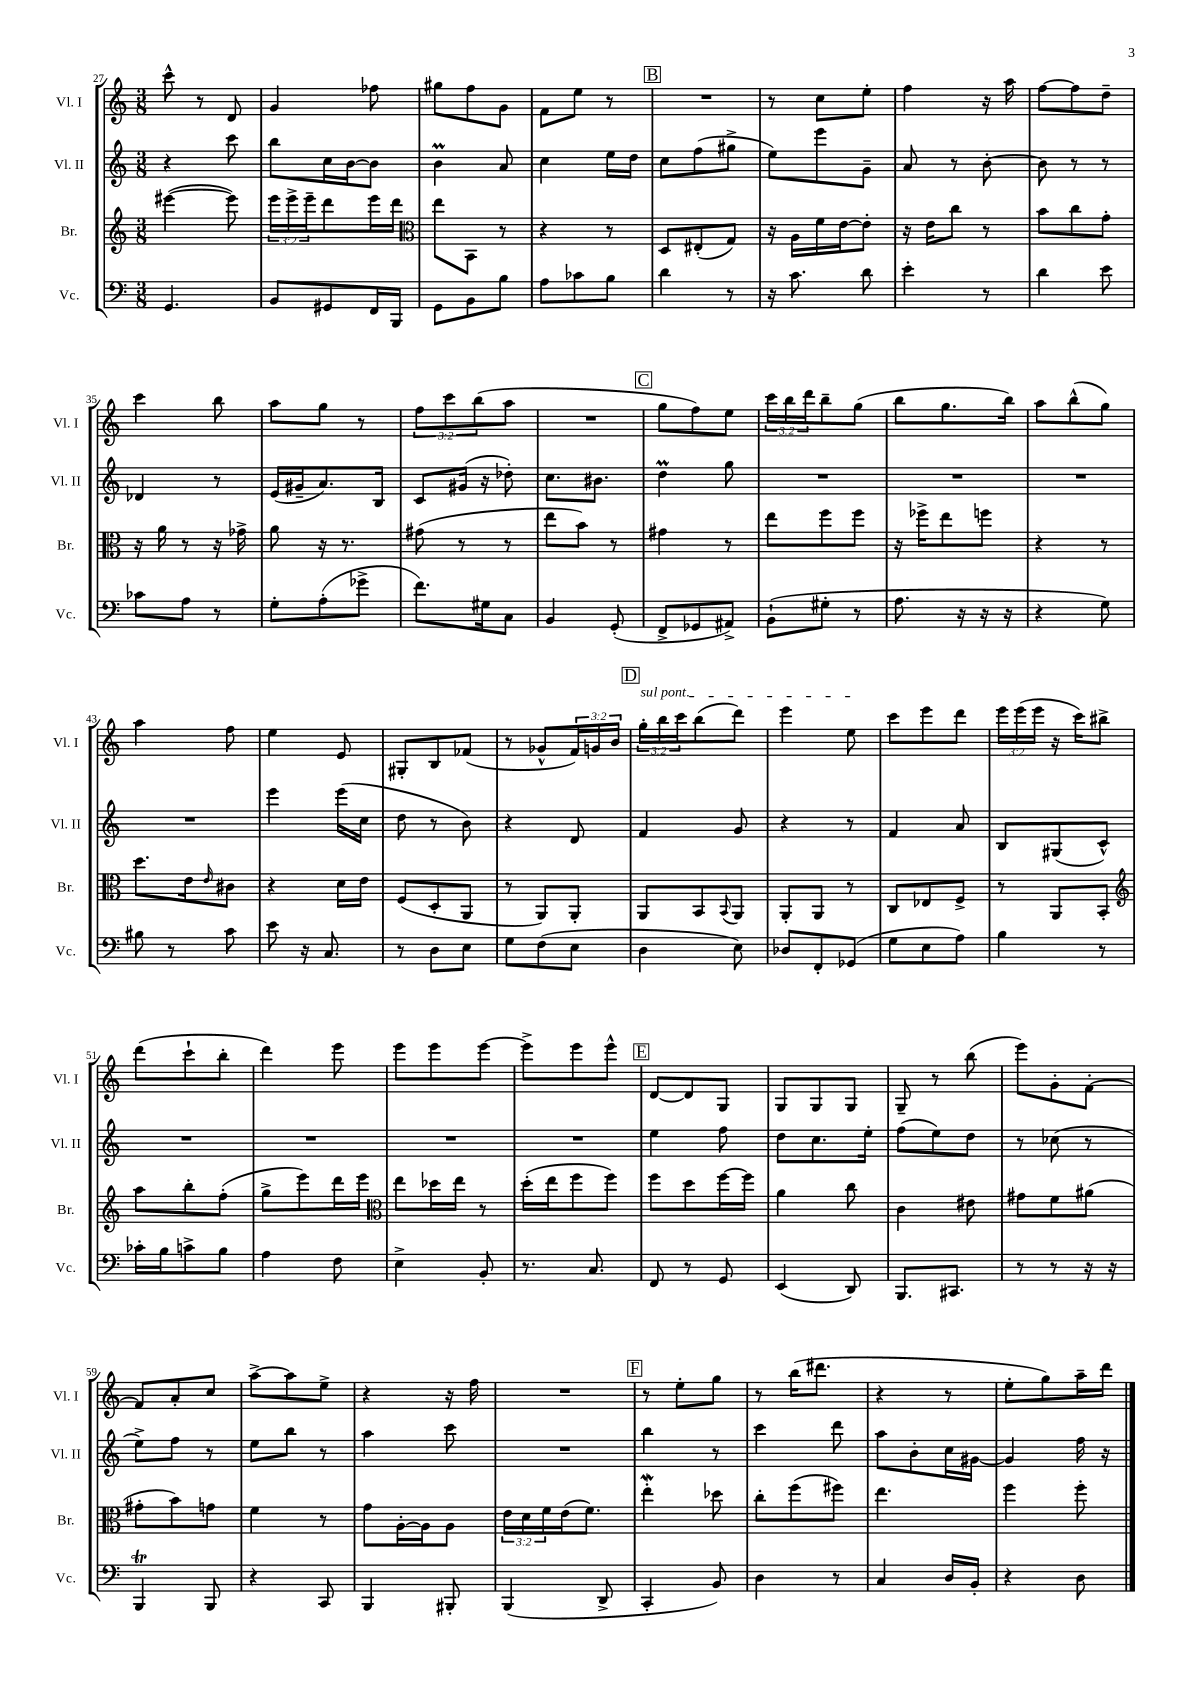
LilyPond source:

<<
\new StaffGroup <<
\new Staff = "s0" \with { instrumentName = "Vl. I" shortInstrumentName = "Vl. I" } {
    \clef treble \key c \major \numericTimeSignature \time 3/8 \override Staff.TupletNumber.text = #tuplet-number::calc-fraction-text
    c'''8-^ r8 d'8 |
    g'4 fes''8 |
    gis''8 f''8 g'8 |
    f'8 e''8 r8 |
    \mark \markup { \box "B" } R4. |
    r8 c''8 e''8-. |
    f''4 r16 a''16 |
    f''8~ f''8 d''8-- |
    c'''4 b''8 |
    a''8 g''8 r8 |
    \tuplet 3/2 { f''8 c'''8 b''8( } a''8 |
    R4. |
    \mark \markup { \box "C" } g''8 f''8) e''8 |
    \tuplet 3/2 { c'''16 b''16 d'''16 } b''8-- g''8( |
    b''8 g''8. b''16) |
    a''8 b''8-^( g''8) |
    a''4 f''8 |
    e''4 e'8 |
    gis8-. b8 fes'8( |
    r8 ges'8-^ \tuplet 3/2 { f'16) g'16 b'16 } |
    \mark \markup { \box "D" } \tuplet 3/2 { \once \override TextSpanner.bound-details.left.text = \markup { \italic "sul pont." } g''16-.\startTextSpan b''16 c'''16 } b''8( d'''8) |
    e'''4 e''8\stopTextSpan |
    c'''8 e'''8 d'''8 |
    \tuplet 3/2 { e'''16 e'''16( e'''16 } r16 c'''16) bis''8-> |
    d'''8( c'''8-! b''8-. |
    d'''4) e'''8 |
    e'''8 e'''8 e'''8~ |
    e'''8-> e'''8 e'''8-^ |
    \mark \markup { \box "E" } d'8~ d'8 g8 |
    g8 g8 g8 |
    g8-- r8 b''8( |
    e'''8) g'8-. f'8~-. |
    f'8 a'8-. c''8 |
    a''8~-> a''8 e''8-> |
    r4 r16 f''16 |
    R4. |
    \mark \markup { \box "F" } r8 e''8-. g''8 |
    r8 b''16( dis'''8. |
    r4 r8 |
    e''8-. g''8) a''16-- d'''16 \bar "|." |
}
\new Staff = "s1" \with { instrumentName = "Vl. II" shortInstrumentName = "Vl. II" } {
    \clef treble \key c \major \numericTimeSignature \time 3/8
    r4 c'''8 |
    b''8 c''16 b'16~ b'8 |
    b'4\prall a'8 |
    c''4 e''16 d''16 |
    \mark \markup { \box "B" } c''8 f''8( gis''8-> |
    e''8) e'''8 g'8-- |
    a'8 r8 b'8~-. |
    b'8 r8 r8 |
    des'4 r8 |
    e'16( gis'16-- a'8.) b16 |
    c'8 gis'16( r16 des''8-.) |
    c''8. bis'8. |
    \mark \markup { \box "C" } d''4\prall g''8 |
    R4. |
    R4. |
    R4. |
    R4. |
    e'''4 e'''16( c''16 |
    d''8 r8 b'8) |
    r4 d'8 |
    \mark \markup { \box "D" } f'4 g'8 |
    r4 r8 |
    f'4 a'8 |
    b8 gis8( c'8-^) |
    R4. |
    R4. |
    R4. |
    R4. |
    \mark \markup { \box "E" } e''4 f''8 |
    d''8 c''8. e''16-. |
    f''8( e''8) d''8 |
    r8 ces''8( r8 |
    e''8->) f''8 r8 |
    e''8 b''8 r8 |
    a''4 c'''8 |
    R4. |
    \mark \markup { \box "F" } b''4 r8 |
    c'''4 d'''8 |
    a''8 b'8-. c''16 gis'16~ |
    gis'4 f''16 r16 \bar "|." |
}
\new Staff = "s2" \with { instrumentName = "Br." shortInstrumentName = "Br." } {
    \clef treble \key c \major \numericTimeSignature \time 3/8 \override Staff.TupletNumber.text = #tuplet-number::calc-fraction-text
    eis'''4~( eis'''8) |
    \tuplet 3/2 { e'''16 e'''16-> e'''16-- } d'''8 e'''16 d'''16 |
    \clef alto e''8 b,8 r8 |
    r4 r8 |
    \mark \markup { \box "B" } d8 eis8-.( g8) |
    r16 a16 f'16 e'16~ e'8-. |
    r16 e'16 c''8 r8 |
    b'8 c''8 g'8-. |
    r16 a'16 r8 r16 ges'16-> |
    a'8 r16 r8. |
    gis'8( r8 r8 |
    e''8 b'8) r8 |
    \mark \markup { \box "C" } gis'4 r8 |
    e''8 f''8 f''8 |
    r16 fes''16-> e''8 f''8 |
    r4 r8 |
    d''8. e'16 \grace { e'16 } cis'8 |
    r4 d'16 e'16 |
    f8( d8-. a,8 |
    r8 a,8) a,8-. |
    \mark \markup { \box "D" } a,8 b,8 \appoggiatura { b,8 } a,8 |
    a,8-. a,8 r8 |
    c8 ees8 f8-> |
    r8 a,8 b,8-. |
    \clef treble a''8 b''8-. f''8-.( |
    g''8-> e'''8) d'''16 e'''16 |
    \clef alto e''8 des''16 e''16 r8 |
    d''16-.( e''16 f''8 f''8) |
    \mark \markup { \box "E" } f''8 d''8 f''16~ f''16 |
    a'4 c''8 |
    c'4 eis'8 |
    gis'8 f'8 ais'8( |
    gis'8-. b'8) g'8 |
    f'4 r8 |
    g'8 a16~-. a16 a8 |
    \tuplet 3/2 { e'16 d'16 f'16 } e'16( f'8.) |
    \mark \markup { \box "F" } e''4-.\mordent des''8 |
    c''8-. f''8( fis''8) |
    e''4. |
    f''4 f''8-. \bar "|." |
}
\new Staff = "s3" \with { instrumentName = "Vc." shortInstrumentName = "Vc." } {
    \clef bass \key c \major \numericTimeSignature \time 3/8
    g,4. |
    b,8 gis,8 f,16 b,,16 |
    g,8 b,8 b8 |
    a8 ces'8 b8 |
    \mark \markup { \box "B" } d'4 r8 |
    r16 c'8. d'8 |
    e'4-. r8 |
    d'4 e'8 |
    ces'8 a8 r8 |
    g8-. a8-.( ges'8-> |
    f'8.) gis16 c8 |
    b,4 g,8-.( |
    \mark \markup { \box "C" } f,8-> ges,8 ais,8->) |
    b,8-!( gis8-. r8 |
    a8. r16 r16 r16 |
    r4 g8) |
    bis8 r8 c'8 |
    e'8 r16 c8. |
    r8 d8 e8 |
    g8 f8( e8 |
    \mark \markup { \box "D" } d4 e8) |
    des8 f,8-. ges,8( |
    g8 e8 a8) |
    b4 r8 |
    ces'16-. b16 c'8-> b8 |
    a4 f8 |
    e4-> b,8-. |
    r8. c8. |
    \mark \markup { \box "E" } f,8 r8 g,8 |
    e,4( d,8) |
    b,,8. cis,8. |
    r8 r8 r16 r16 |
    b,,4\trill b,,8 |
    r4 c,8 |
    b,,4 bis,,8-. |
    b,,4( d,8-> |
    \mark \markup { \box "F" } c,4-. b,8) |
    d4 r8 |
    c4 d16 b,16-. |
    r4 d8 \bar "|." |
}
>>
>>
\layout { \context { \Score currentBarNumber = #27 } }
